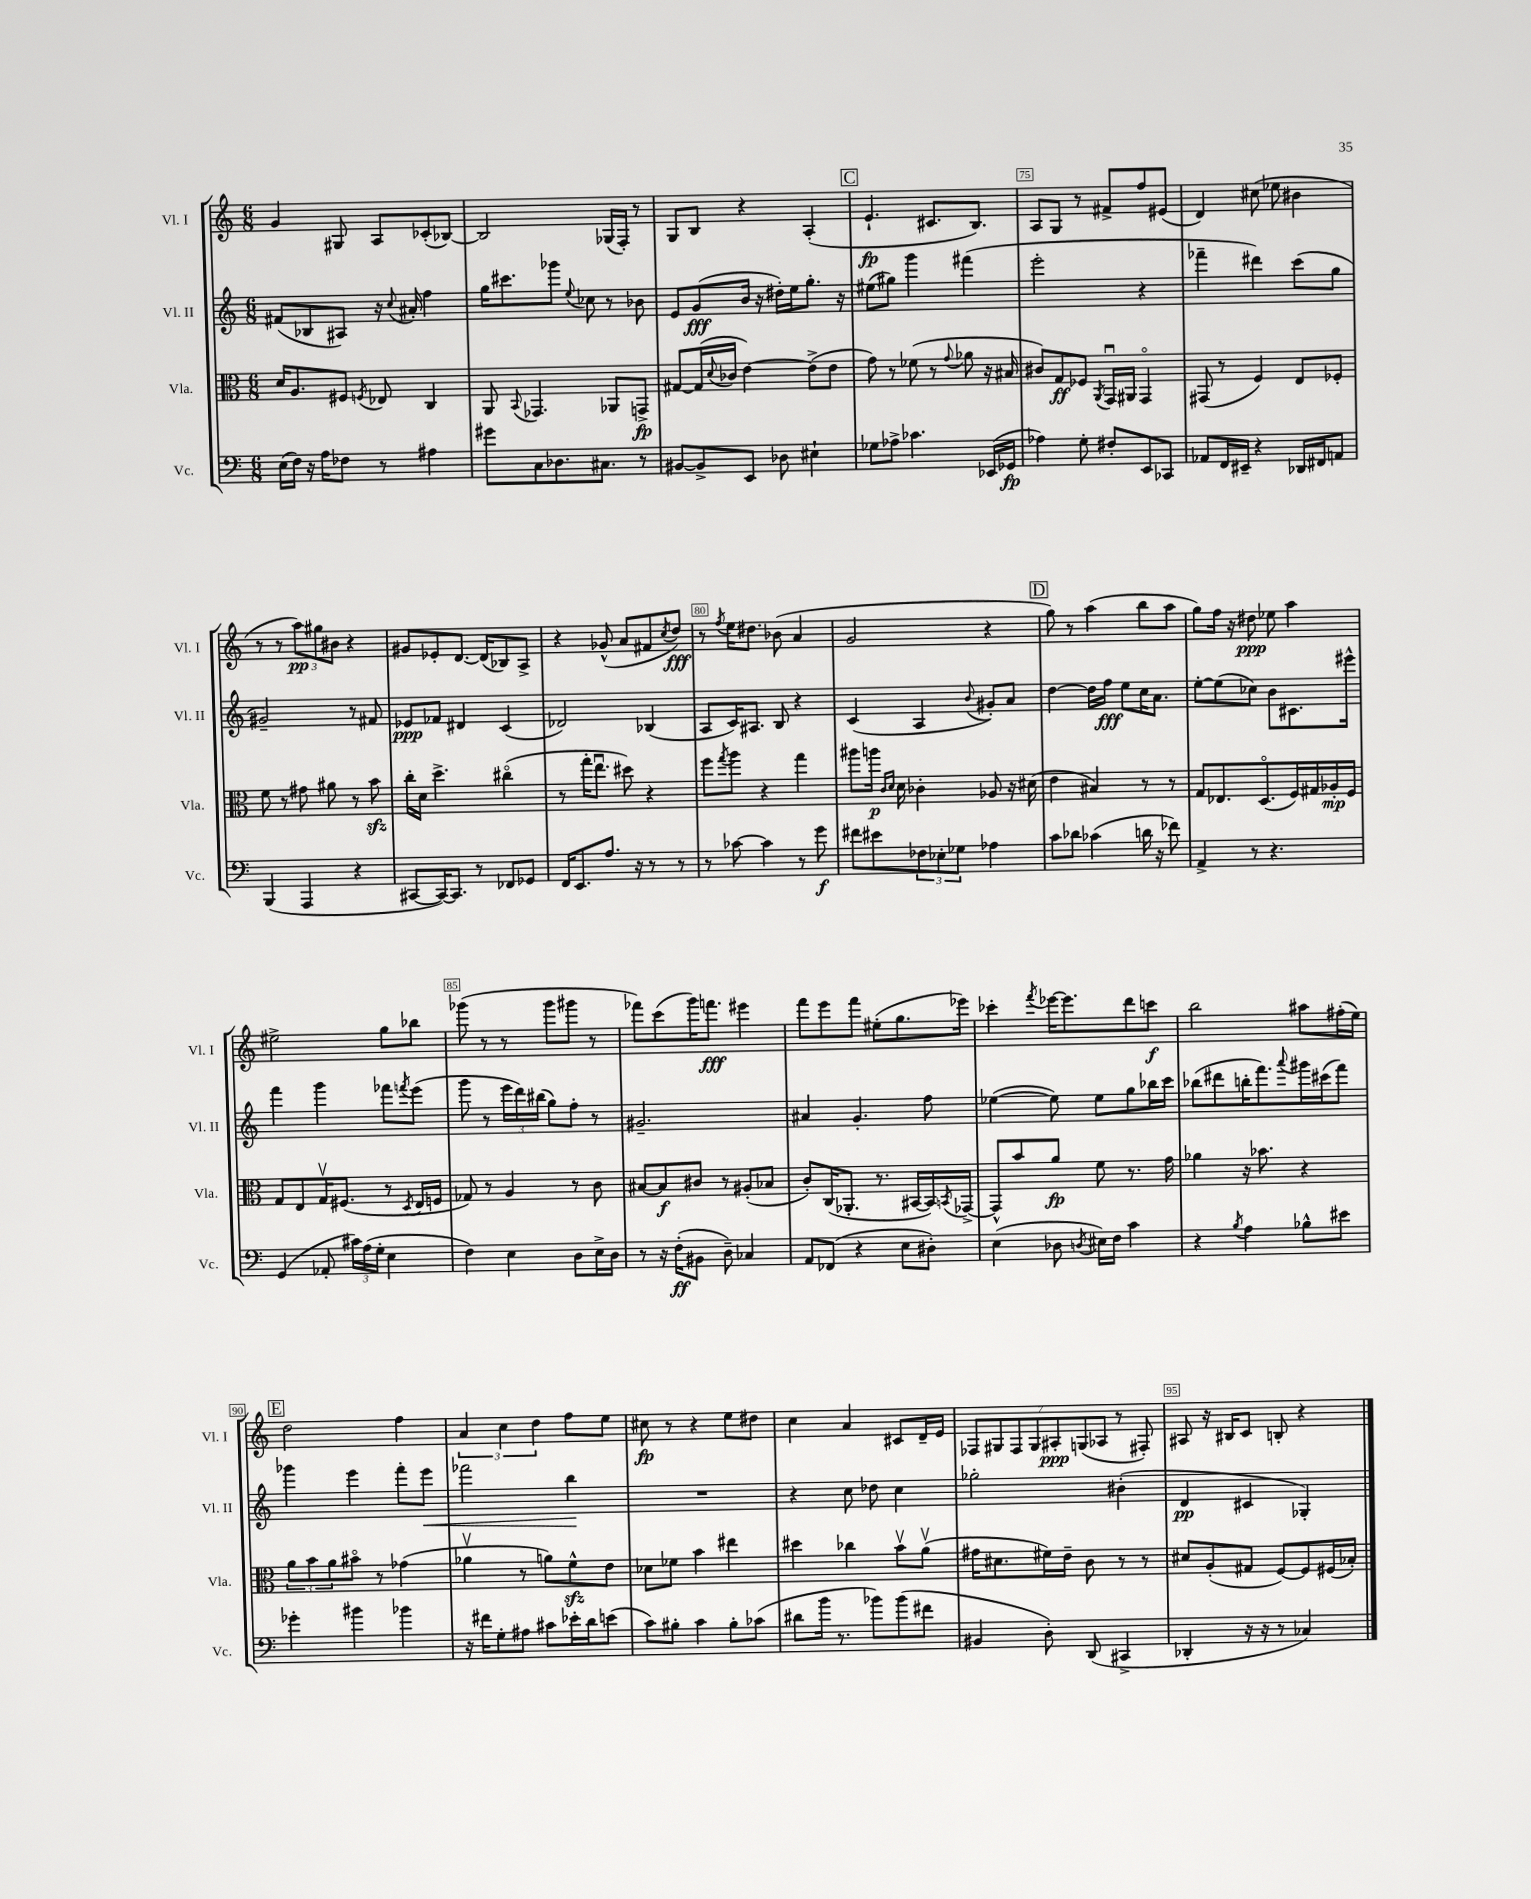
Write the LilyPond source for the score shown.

<<
\new StaffGroup <<
\new Staff = "s0" \with { instrumentName = "Vl. I" shortInstrumentName = "Vl. I" } {
    \clef treble \key c \major \numericTimeSignature \time 6/8
    g'4 gis8 a8 ces'8-.( bes8~) |
    bes2 ges16( f16-.) r8 |
    g8 b8 r4 a4-.( |
    \mark \markup { \box "C" } e'4.-!\fp cis'8. b8.) |
    a8 g8 r8 fis'8-> f''8 eis'8( |
    d'4) cis''8( ees''8 bis'4 |
    r8 r8 \tuplet 3/2 { a''8\pp) gis''8 bis'8 } r4 |
    gis'8 ees'8-. d'8.~ d'16( bes8) a8-> |
    r4 ges'8-^( a'8 fis'8 \acciaccatura { c''8 } d''8\fff) |
    r8 \acciaccatura { f''8 } e''16 dis''8. bes'8( a'4 |
    g'2 r4 |
    \mark \markup { \box "D" } g''8) r8 a''4( b''8 a''8 |
    g''8) f''16 r16 dis''8\ppp ees''8 a''4 |
    eis''2-> g''8 bes''8 |
    ges'''8( r8 r8 ges'''8 gis'''8 r8 |
    fes'''8) c'''8( g'''16) f'''8.\fff eis'''4 |
    f'''8 e'''8 f'''8 eis''8-.( g''8. ees'''16) |
    ces'''4-. \acciaccatura { f'''8 } ees'''16~ ees'''8. d'''8 c'''8\f |
    b''2 ais''8 fis''16-.( e''16) |
    \mark \markup { \box "E" } d''2 f''4 |
    \tuplet 3/2 { a'4 c''4 d''4 } f''8 e''8 |
    cis''8\fp r8 r4 e''8 dis''8 |
    c''4 a'4 cis'8 d'16-- e'16 |
    \tuplet 7/4 { fes8 gis8 fes8 gis8 ais8-.\ppp g8( aes8 } r8 fis8-.) |
    ais8 r16 bis16 c'8 b8-. r4 \bar "|." |
}
\new Staff = "s1" \with { instrumentName = "Vl. II" shortInstrumentName = "Vl. II" } {
    \clef treble \key c \major \numericTimeSignature \time 6/8
    fis'8( bes8 ais8) r16 \appoggiatura { c''8 } ais'16-. f''4 |
    g''16 cis'''8. ges'''8 \appoggiatura { e''8 } ces''8 r8 bes'8 |
    e'8 g'8\fff( b'16 r16 dis''16-.) e''16 g''8.-. r16 |
    \mark \markup { \box "C" } eis''8( gis''8) g'''4 fis'''4( |
    e'''2-. r4 |
    fes'''4-- dis'''4) c'''8( g''8 |
    gis'2--) r8 fis'8 |
    ees'8\ppp fes'8 dis'4 c'4( |
    des'2) bes4( |
    a8 c'16) ais8. b8 r4 |
    c'4( a4 \appoggiatura { b'8 } gis'8-.) a'8 |
    \mark \markup { \box "D" } d''4~ d''16 f''16\fff e''8 c''16 a'8. |
    e''8~-. e''8( ces''8) b'8 cis'8. eis'''16-^ |
    f'''4 g'''4 fes'''8 \acciaccatura { f'''8 } e'''8( |
    g'''8 r8 \tuplet 3/2 { e'''16 d'''16) bis''16( } g''8) f''8-. r8 |
    gis'2.-- |
    ais'4 g'4.-. f''8 |
    ees''4~( ees''8) ees''8 g''8 bes''16 c'''16 |
    bes''8( dis'''8 b''16-. f'''8.) \appoggiatura { a'''8 } gis'''16 cis'''16( f'''8) |
    \mark \markup { \box "E" } ges'''4 e'''4 f'''8-. e'''8\< |
    fes'''2 b''4\! |
    R2. |
    r4 c''8 des''8 c''4 |
    ges''2-. bis'4-.( |
    d'4\pp cis'4 ges4-.) \bar "|." |
}
\new Staff = "s2" \with { instrumentName = "Vla." shortInstrumentName = "Vla." } {
    \clef alto \key c \major \numericTimeSignature \time 6/8
    d'16 a8. fis8 \acciaccatura { f8 } ees8 c4 |
    a,8 \appoggiatura { b,8 } ges,4. aes,8 g,8->\fp |
    gis8~ gis16( \appoggiatura { d'8 } ces'16 e'4~) e'8->( e'8 |
    \mark \markup { \box "C" } g'8) r8 fes'8( r8 \appoggiatura { g'8 } aes'8 r16 bis16 |
    cis'8) g8\ff fes8 \acciaccatura { a,8 } g,16\downbow ais,16 g,4\flageolet |
    gis,8( r8 f4) e8 fes8-. |
    f'8 r8 gis'8 ais'8 r8 b'8\sfz |
    c''16-. d'16 d''4.-> cis''4\flageolet( |
    r8 g''16-. e''8.\downbow dis''8) r4 |
    f''8 \acciaccatura { g''8 } a''8 r4 g''4 |
    ais''8 a''16\p \grace { c'16 d'16 } d'16 ces'4-. aes8 r16 dis'16( |
    \mark \markup { \box "D" } e'4 bis4) r8 r8 |
    g8 ees8. d8.\flageolet( f16) gis16 aes16-.\mp f16 |
    g8 e8 g16\upbow fis8.( r8 \acciaccatura { d8 } e16 f16 |
    ges8) r8 a4 r8 c'8 |
    bis8~ bis8\f cis'8 r8 ais8-.( bes8 |
    c'8-.) c16( aes,8.-. r8. bis,16~ bis,16) \acciaccatura { b,8 } ges,16~-> |
    ges,8-^ b'8 a'8\fp f'8 r8. g'16 |
    aes'4 r16 bes'8. r4 |
    \mark \markup { \box "E" } \tuplet 3/2 { a'8 b'8 a'8 } bis'8\flageolet r8 ges'4( |
    aes'4\upbow r8 a'8) f'8-^\sfz e'8 |
    des'8 fes'8 b'4 eis''4 |
    dis''4 ces''4 b'8\upbow a'8\upbow( |
    gis'16 dis'8. fis'16) e'16-- c'8 r8 r8 |
    dis'8 a8-.( gis8 f8~) f8 fis16( bes16-.) \bar "|." |
}
\new Staff = "s3" \with { instrumentName = "Vc." shortInstrumentName = "Vc." } {
    \clef bass \key c \major \numericTimeSignature \time 6/8
    e16( f16) r16 a16 fes8 r8 ais4 |
    gis'8 c8 des8. cis8. r8 |
    bis,8~ bis,8-> e,8 des8 eis4-! |
    \mark \markup { \box "C" } ges8 aes8-> ces'4. ees,16( ges,16\fp |
    aes4) g8-. fis8-. e,8 ces,8 |
    aes,8 f,16 eis,16-- r4 des,16 fis,16 a,8 |
    b,,4( a,,4 r4 |
    cis,8~ cis,16~) cis,8. r8 fes,8 ges,8 |
    f,16 e,8. a8. r16 r8 r8 |
    r8 ces'8~ ces'4 r8 g'8\f |
    fis'8 eis'8 \tuplet 3/2 { fes8 ees8-. ges8 } aes4 |
    \mark \markup { \box "D" } c'8 des'8 ces'4( d'16 r16 fes'8) |
    a,4-> r8 r4. |
    g,4( aes,8-. \tuplet 3/2 { cis'16) a16( g16-. } e4 |
    f4) e4 d8 e16-> d16 |
    r8 r16 f16-.\ff( bis,8 d8--) ces4 |
    a,8 fes,8( r4 e8 dis8-.) |
    e4( des8 \acciaccatura { d8 } eis16) f16 c'4 |
    r4 \acciaccatura { b8 } a4 bes8-^ eis'8 |
    \mark \markup { \box "E" } ges'4-. bis'4 bes'4 |
    r16 fis'16 g8-. ais8 cis'8 ees'16-. d'16 e'8( |
    c'8) bis8-. c'4 bis8-. ces'8( |
    dis'8 b'16 r8. bes'8) bes'8( fis'8 |
    bis,4 d8-.) d,8( cis,4-> |
    des,4-. r16 r16 r8 ces4) \bar "|." |
}
>>
>>
\layout { \context { \Score currentBarNumber = #71 \override BarNumber.break-visibility = ##(#f #t #t) barNumberVisibility = #(every-nth-bar-number-visible 5) \override BarNumber.stencil = #(make-stencil-boxer 0.1 0.3 ly:text-interface::print) } }
